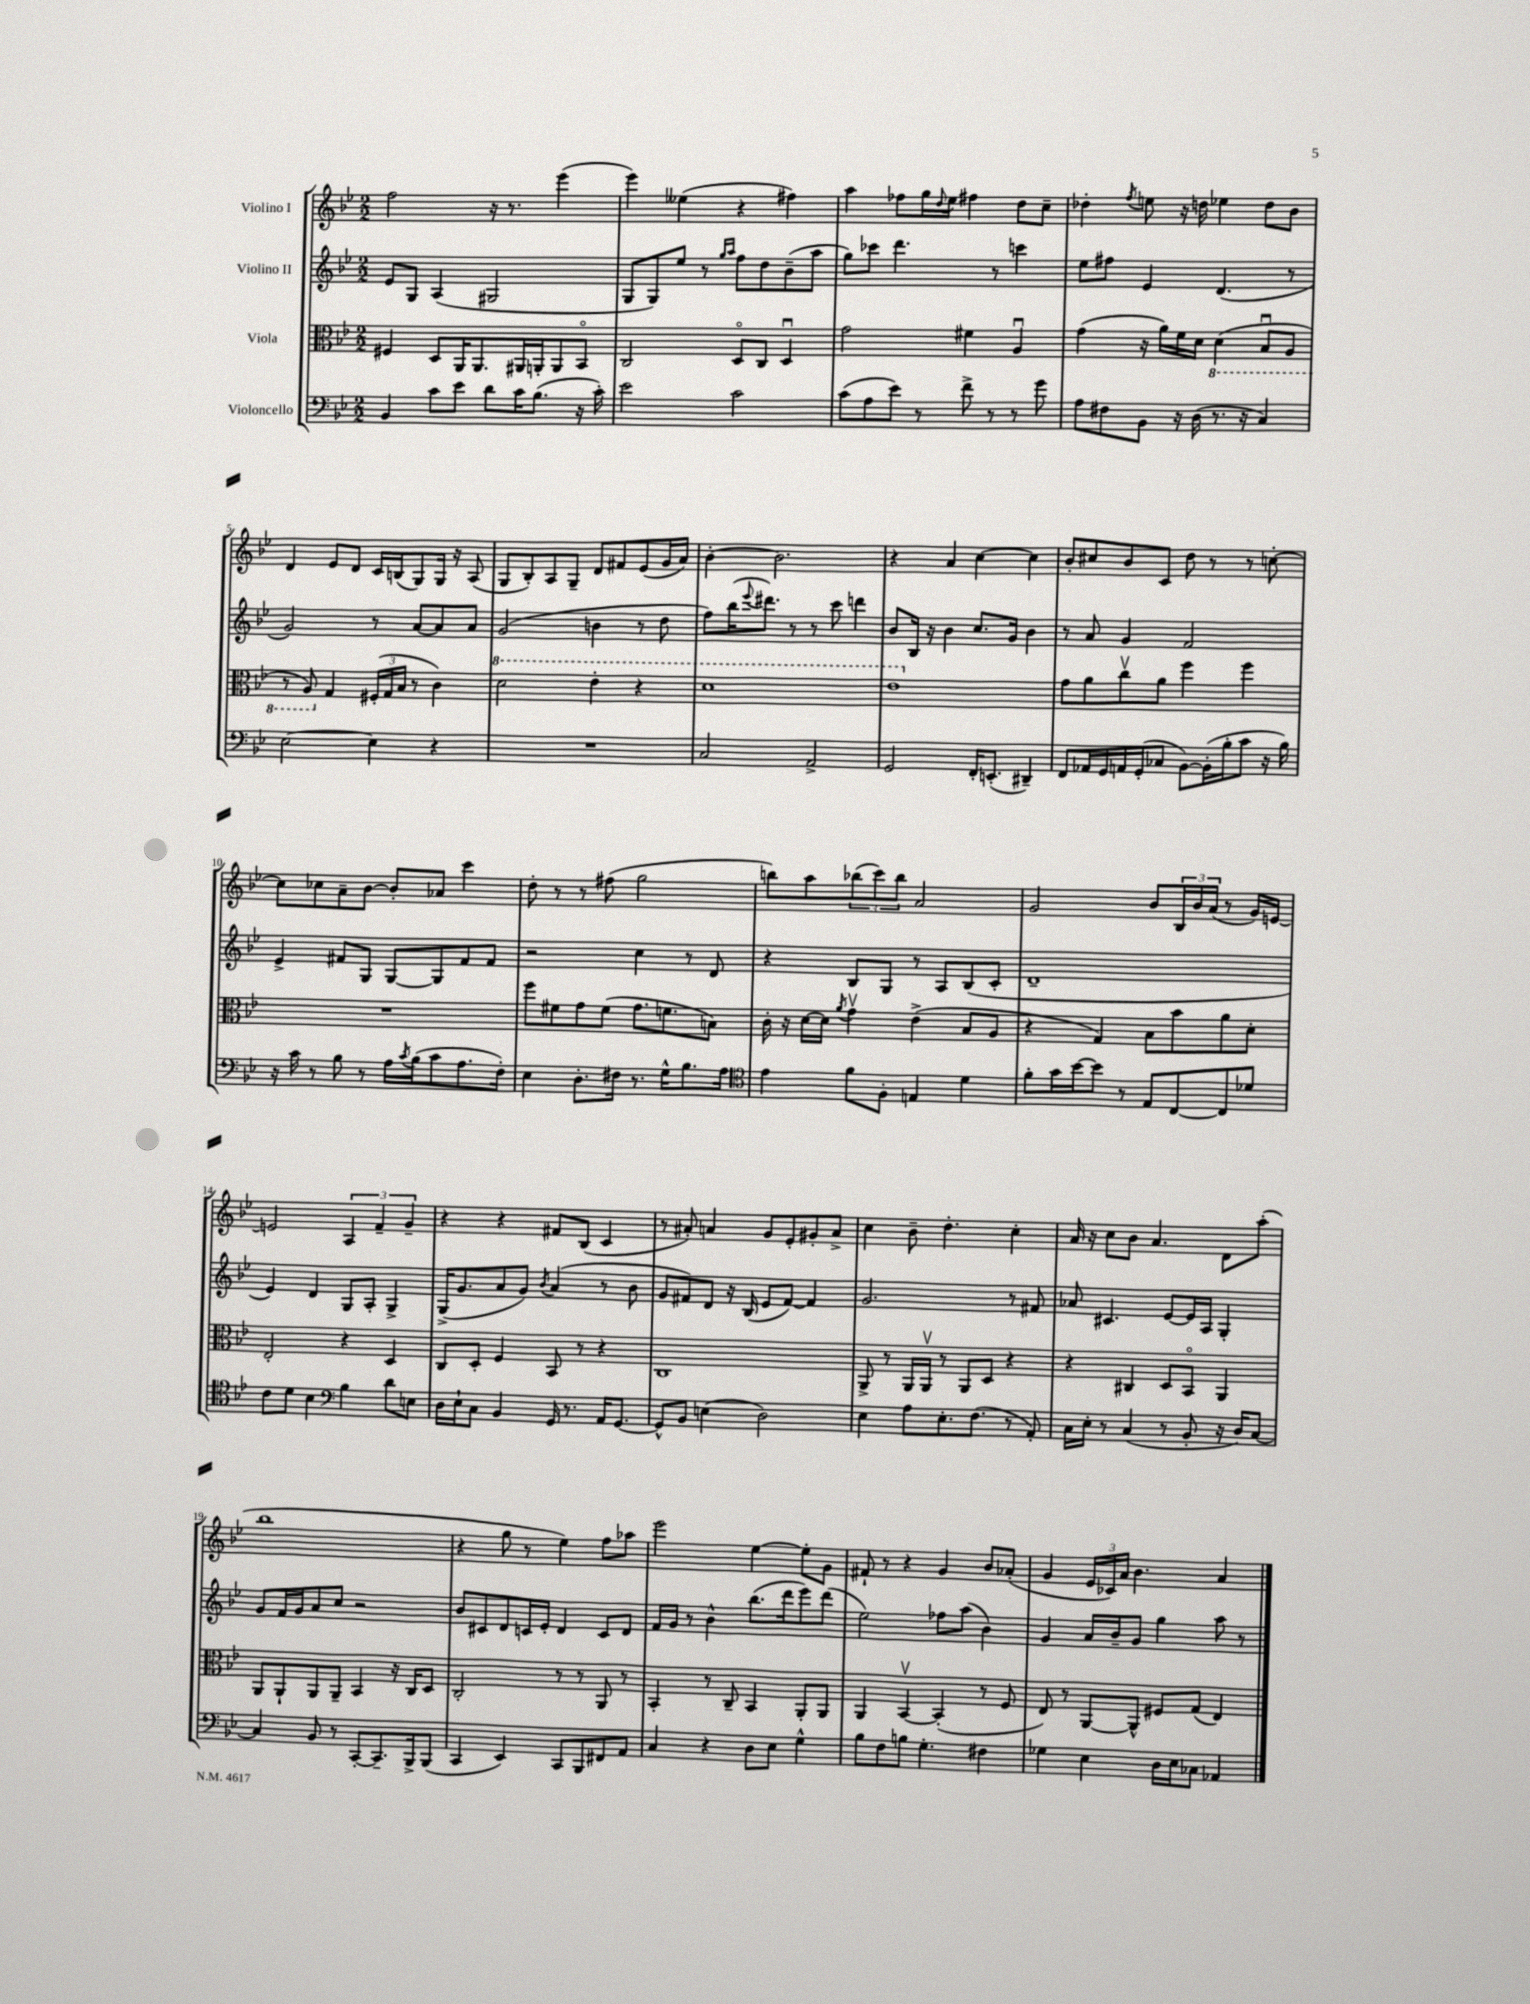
<<
\new StaffGroup <<
\new Staff = "s0" \with { instrumentName = "Violino I" } {
    \clef treble \key bes \major \numericTimeSignature \time 2/2
    f''2 r16 r8. ees'''4( |
    ees'''4) eeses''4( r4 fis''4) |
    a''4 fes''8 g''16 \appoggiatura { d''8 } ees''16 fis''4 d''8 c''8-- |
    des''4-. \acciaccatura { f''8 } e''8 r16 d''16 ees''4 d''8 bes'8 |
    d'4 ees'8 d'8 c'16 b16( g8) g16 r16 a8( |
    g8 bes8-.) a8 g8-- d'8 fis'8 ees'8( g'16 a'16) |
    bes'4~-. bes'2. |
    r4 a'4 c''4~ c''4 |
    bes'8-. cis''8 bes'8 c'8 d''8 r8 r8 c''8~-. |
    c''8 ces''8 a'8-- bes'8~ bes'8-. aes'8 c'''4 |
    d''8-. r8 r8 fis''8( g''2 |
    b''8) a''8 \tuplet 3/2 { bes''8( c'''8) bes''8 } a'2 |
    g'2 bes'8 \tuplet 3/2 { bes16 bes'16 a'16( } r8 g'16) e'16~ |
    e'2 \tuplet 3/2 { a4 f'4-- g'4-- } |
    r4 r4 fis'8 bes8( c'4 |
    r8 ais'8-.) a'4 g'8 ees'8-. gis'8-. a'8-> |
    c''4 bes'8-- d''4.-. c''4-. |
    a'16 r16 c''8 bes'8 a'4. d'8 a''8-.( |
    bes''1 |
    r4 g''8 r8 ees''4) f''8 aes''8 |
    ees'''2 ees''4~ ees''8-. g'8 |
    fis'8-! r8 r4 g'4 bes'8 aes'8-.( |
    g'4 \tuplet 3/2 { ees'16 ces'16) a'16 } bes'4. a'4 \bar "|." |
}
\new Staff = "s1" \with { instrumentName = "Violino II" } {
    \clef treble \key bes \major \numericTimeSignature \time 2/2
    ees'8 g8 a4( gis2 |
    g8 g8) ees''8 r8 \grace { g''16 a''16 } f''8 d''8 bes'8--( a''8 |
    g''8) ces'''8 d'''4. r8 c'''4 |
    ees''8 fis''8 ees'4 d'4.( r8 |
    g'2) r8 a'8~ a'8 a'8 |
    g'2( b'4 r8 d''8 |
    f''8) bes''16( \appoggiatura { ees'''8 } dis'''8.) r8 r8 c'''8 d'''4 |
    bes'8 bes16 r16 bes'4 c''8. g'16 bes'4 |
    r8 a'8 g'4 f'2 |
    ees'4-> fis'8 g8 g8~ g8 fis'8 fis'8 |
    r2 c''4 r8 d'8 |
    r4 bes8 g8 r8 a8 bes8( c'8-. |
    d'1-- |
    ees'4) d'4 g8 a8-. g4-> |
    g16->( g'8. a'8 g'8) \acciaccatura { bes'8 } a'4( r8 bes'8 |
    g'8 fis'8) d'8 r16 bes16( ees'8 fis'8~) fis'4 |
    g'2. r8 fis'8 |
    aes'8 cis'4. ees'8~ ees'16 a16 g4-. |
    g'8 f'16 g'16 a'8 c''8 r2 |
    bes'8 cis'8 d'8 c'16 ees'16-. d'4 c'8 d'8 |
    f'16 g'16 r8 bes'4-^ bes''8.( d'''16 ees'''8) d'''8( |
    ees''2) fes''8 a''8( bes'4) |
    g'4 a'16 bes'16-- g'8 g''4 a''8 r8 \bar "|." |
}
\new Staff = "s2" \with { instrumentName = "Viola" } {
    \clef alto \key bes \major \numericTimeSignature \time 2/2
    fis4 d8 a,16 a,8. ais,16 a,16-. a,8 bes,8\flageolet |
    c2 d8\flageolet c8 d4\downbow |
    g'2 fis'4 a4\downbow |
    g'4( r16 a'16) f'16 d'16 \ottava #-1 d4( bes,8\downbow a,8 |
    r8 a,8) \ottava #0 g4 \tuplet 3/2 { fis16-.( g16 bes16 } r8 c'4) |
    \ottava #1 d''2 ees''4-. r4 |
    d''1 |
    ees''1 \ottava #0 |
    g'8 a'8 c''8\upbow a'8 f''4 f''4 |
    R1 |
    f''8 fis'8 g'8 fis'8( g'8. f'8. b8) |
    c'16-. r16 d'16~ d'16 \acciaccatura { a'8 } g'4\upbow ees'4->( bes8 a8 |
    r4 g4) bes8 bes'8 a'8 d'8-. |
    ees2-. r4 d4 |
    c8 d8-. f4 bes,8 r8 r4 |
    c1 |
    a,8-> r8 a,16 a,16\upbow r8 a,8 d8 r4 |
    r4 cis4 d8 bes,8\flageolet a,4 |
    a,8 a,8-! a,8 a,8-- bes,4 r16 c16 d8 |
    c2-. r8 r8 a,8 r8 |
    bes,4-. r8 c8-- bes,4 a,8-. a,8 |
    a,4 bes,4~\upbow bes,4-.( r8 f8 |
    ees8) r8 a,8~ a,8-^ fis8 g8( ees4) \bar "|." |
}
\new Staff = "s3" \with { instrumentName = "Violoncello" } {
    \clef bass \key bes \major \numericTimeSignature \time 2/2
    bes,4 c'8 ees'8 d'8 c'16 bes8.( r16 c'16-.) |
    ees'2 c'2 |
    c'8( a8 ees'8) r8 f'8-> r8 r8 g'8 |
    a8 fis8 bes,8 r16 d16( r8. r16 c4) |
    ees2~ ees4 r4 |
    R1 |
    c2 a,2-> |
    g,2 f,16-. e,8.-.( dis,4--) |
    f,8 aes,16 g,16 a,16 g,16-.( ces8 bes,8~) bes,16-.( bes16-. c'8 r16 bes16) |
    r16 c'16 r8 bes8 r8 a16 \acciaccatura { c'8 } bes16( c'8 a8. f16-.) |
    ees4 d8.-. fis16 r8. g16-^ bes8. a16 |
    \clef tenor ees'4 f'8 f8-. e4 d'4 |
    f'8-. g'16 bes'16~ bes'8 r8 ees8 c8~ c8 des'8 |
    c'8 d'8 bes4 \clef bass bes4 d'8 e8 |
    d16 ees16-! c8 bes,4 g,16 r8. a,16 g,8.~ |
    g,8-^ bes,8 e4( d2) |
    ees4 a8 ees8.-. f8.( r8 a,8-.) |
    c16 ees16-. r8 c4( r8 bes,8-. r16 d16) c8~ |
    c4 bes,8 r8 c,8~-. c,8.-- bes,,16-> bes,,8( |
    c,4 ees,4) c,8 bes,,8 fis,8 a,8 |
    c4 r4 d8 ees8 g4-^ |
    bes8 f8 b8 g4.-. fis4 |
    ges4 ees4 d16 ees16 ces8 aes,4 \bar "|." |
}
>>
>>
